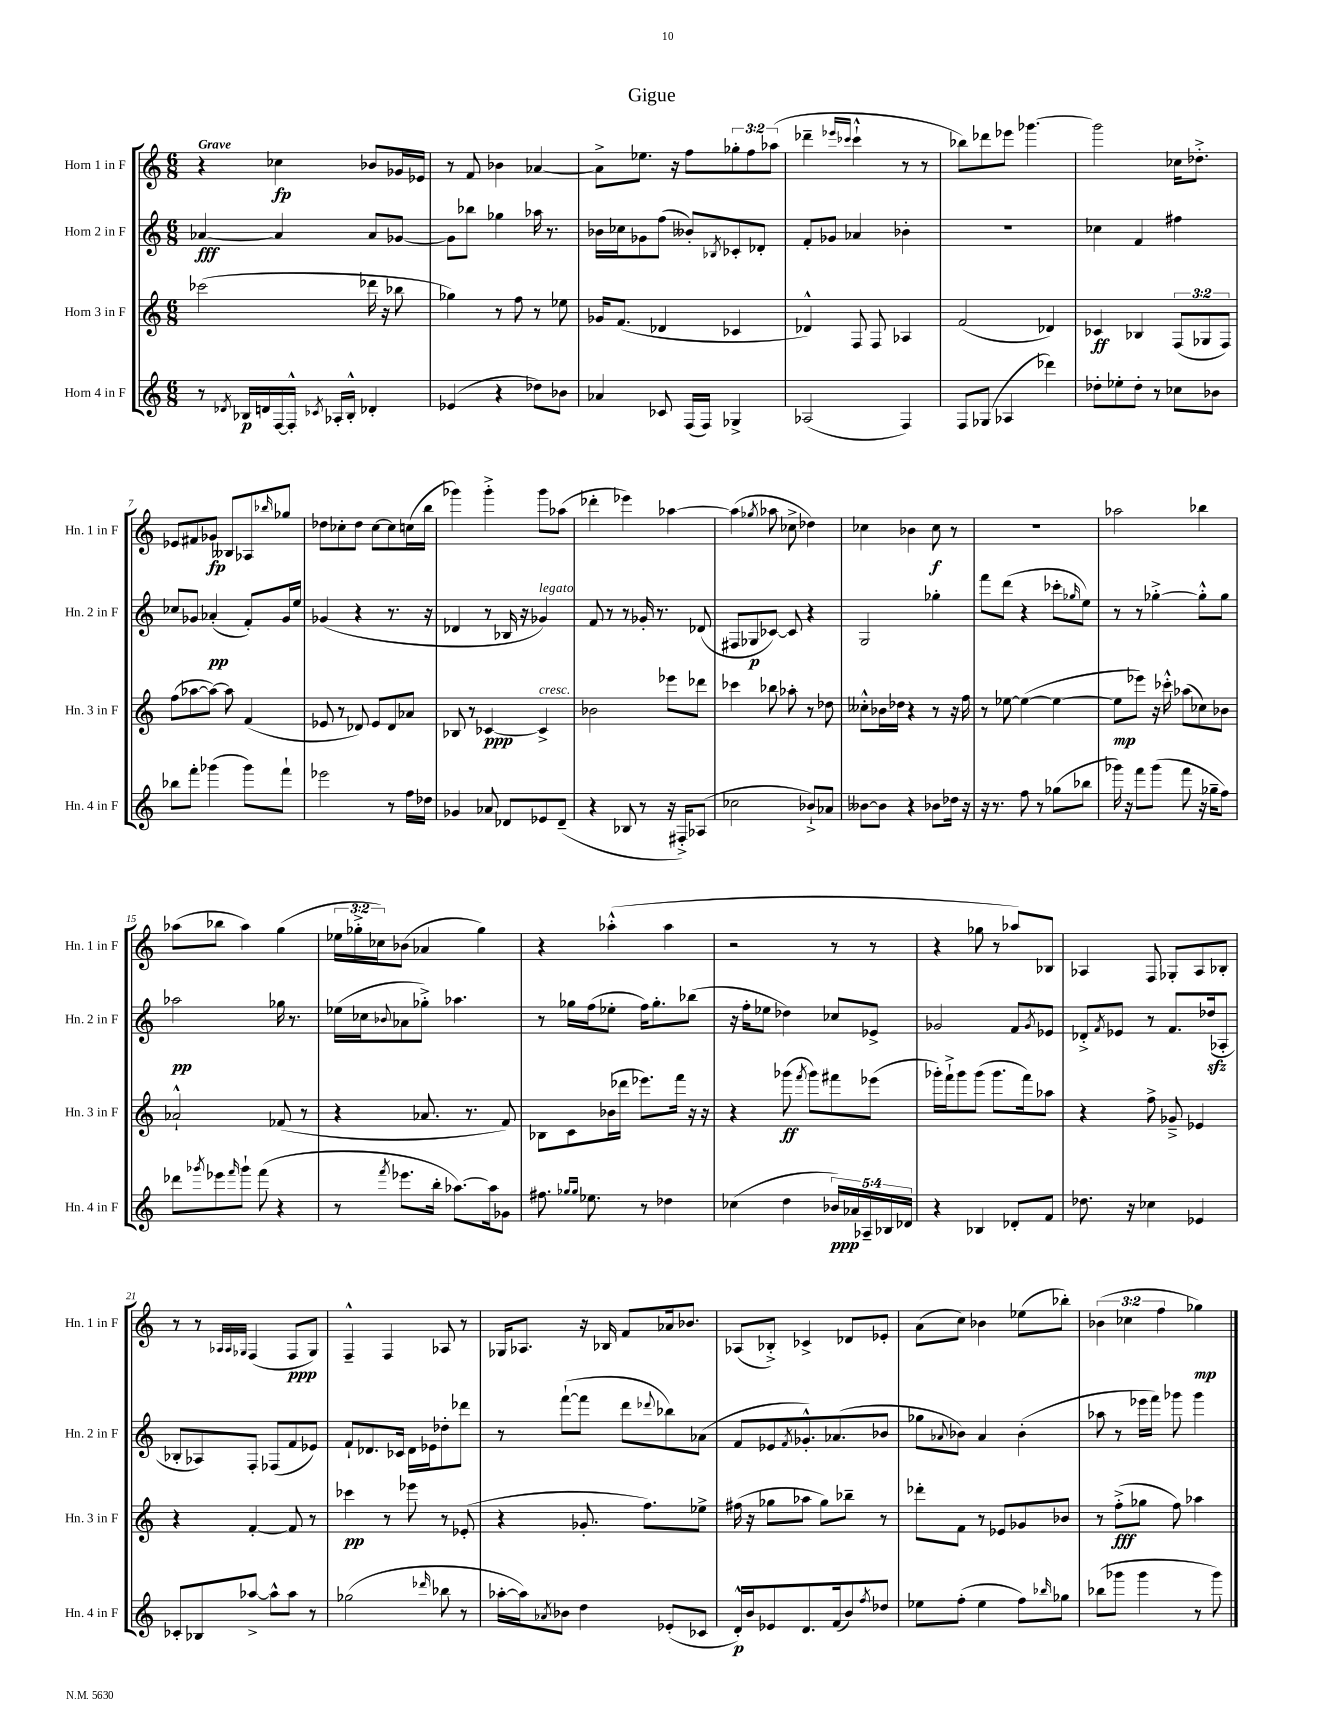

**kern	**kern	**kern	**kern
*staff4	*staff3	*staff2	*staff1
*clefG2	*clefG2	*clefG2	*clefG2
*k[]	*k[]	*k[]	*k[]
*M6/8	*M6/8	*M6/8	*M6/8
8r	(2ccc-	[4a-	4r
8qd-	.	.	.
16B-	.	.	.
16d	.	.	.
[16F	.	4a-]	4cc-
16F'^^]	.	.	.
8qc-	.	.	.
16A-'	.	.	.
16B-'^^	.	.	.
4d-'	16ddd-	8a-	8b-
.	16r	.	.
.	8bb-	[8g-	16g-
.	.	.	16e-
=	=	=	=
(4e-	4gg-)	8g-]	8r
.	.	8bb-	8f
4r	8r	4gg-	4b-
.	8ff	.	.
8dd-)	8r	16aa-	[4a-
.	.	8.r	.
8b-	8ee-	.	.
=	=	=	=
4a-	16g-	16b-	8a-^]
.	(8.f	16cc-	.
.	.	8g-	8.ee-
8c-	4d-	(8ff	.
.	.	.	16r
(16F	.	8b--')	8ff
16F)	.	.	.
.	.	8qB-	.
4G-^	4c-	8c-'	12gg-'
.	.	.	12ff
.	.	8d-'	.
.	.	.	(12aa-
=	=	=	=
(2A-	4d-^^)	8f'	4ddd-~
.	.	8g-	.
.	.	.	16qqeee-
.	.	.	16qqccc-
.	8F	4a-	4ccc-`^^
.	8F	.	.
4F)	4A-	4b-'	8r
.	.	.	8r
=	=	=	=
8F	(2f	2.r	8bb-)
(8G-	.	.	8ddd-
4A-	.	.	8eee-
.	.	.	[4.ggg-
4ddd-)	4d-)	.	.
=	=	=	=
8dd-'	4c-	4cc-	2ggg-]
8ee-'	.	.	.
8dd-'	4B-	4f	.
8r	.	.	.
8cc-	(12F	4ff#	16cc-
.	.	.	8.dd-'^
.	12G-	.	.
8b-	.	.	.
.	12F)	.	.
=	=	=	=
8bb-	(8ff	8cc-	8e-
8fff'	[8aa-	8g-	8f#
(4ggg-	8aa-_)	(4a-'	8g-
.	8aa-]	.	8B--
8ggg-)	(4f	8f')	8A-
.	.	.	16qqbb-
8fff`	.	16g-	8gg-
.	.	16ee	.
=	=	=	=
2eee-	8e-	(4g-	8dd-
.	8r	.	8cc-'
.	8d-)	4r	8dd-
.	8e-	.	[8cc-
8r	8d-	8.r	8cc-]
16ff	8a-	.	(16cc
16dd-	.	16r	16bb
=	=	=	=
4g-	8B-	4d-	4ggg-)
.	8r	.	.
8a-	[4c-	8r	4ggg-'^
8d-	.	16B-	.
.	.	16r	.
8e-	4c-^]	4g-)	8ggg-
(8d-~	.	.	(8aa-
=	=	=	=
4r	2b-	8f	4ddd-'
.	.	8r	.
8B-	.	8r	4eee-)
8r	.	16g-'	.
.	.	8.r	.
16r	8eee-	.	[4aa-
16F#'^)	.	.	.
(8A-	8ddd-	(8d-	.
=	=	=	=
2cc-	4ccc-	8F#	(4aa-]
.	.	8G-	.
.	.	.	8qgg-
.	8bb-	[8c-)	8aa-
.	8aa-'	8c-]	8cc-^
8b-`^)	8r	4r	4dd-)
8a-	8dd-	.	.
=	=	=	=
[8b--	8cc--'^^	2G	4cc-
8b--]	16b-	.	.
.	16dd-	.	.
4r	4r	.	4b-
8b-	8r	4gg-'	8cc-
16dd-	16r	.	8r
16r	16ff	.	.
=	=	=	=
16r	8r	8fff	2.r
8.r	.	.	.
.	[8ee-	(8ddd	.
8ff	(4ee-_	4r	.
8r	.	.	.
(8gg-	4ee-_	8ccc-'	.
.	.	16qqgg-	.
8bb-	.	8ee)	.
=	=	=	=
16ggg-)	8ee-]	8r	2aa-
16r	.	.	.
8fff	8eee-)	8r	.
(8ggg-	16r	[4gg-'^	.
.	16ccc-'^^	.	.
8fff	(8aa-	.	.
16r	8cc-)	8gg-'^^]	4bb-
16gg-~	.	.	.
8ff)	8b-	8gg-	.
=	=	=	=
8ddd-	2a-`^^	2aa-	(8aa-
8qggg-	.	.	.
8eee-	.	.	8bb-
16qqfff	.	.	.
8ggg-`	.	.	4aa-)
(8fff	.	.	.
4r	(8f-	16gg-	(4gg
.	.	8.r	.
.	8r	.	.
=	=	=	=
8r	4r	(16ee-	24ee-
.	.	.	24gg-'^
.	.	16cc-	.
.	.	.	24cc-)
8qfff	.	8qqb-	.
8.eee-	.	8a-	(8b-
.	8.a-	8gg-'^)	4a-
16bb'	.	.	.
[8.aa-)	.	4.aa-	.
.	8.r	.	.
.	.	.	4gg-)
16aa-]	.	.	.
8g-	8f)	.	.
=	=	=	=
8.ff#	8B-	8r	4r
.	8c	16gg-	.
16qqgg-	.	.	.
16qqgg-	.	.	.
8.ee-	.	(16ff	.
.	(16b-	8ee-'	(4aa-'^^
.	16ddd-	.	.
8r	8.eee-)	16ff)	.
.	.	8.gg-'	.
4dd-	.	.	4aa-
.	16fff	.	.
.	16r	(8bb-	.
.	16r	.	.
=	=	=	=
(4cc-	4r	16r	2r
.	.	16ff'	.
.	.	8ee-	.
4dd	(8ggg-	4dd-)	.
.	8qfff	.	.
.	8ggg-)	.	.
20b-)	8fff#	8cc-	8r
20a-	.	.	.
20A-~	.	.	.
.	(8eee-	8e-^	8r
20B-	.	.	.
20d-	.	.	.
=	=	=	=
4r	16ggg-')	2g-	4r
.	16fff`^	.	.
.	8ggg-	.	.
4B-	(8ggg-	.	8gg-
.	8.ggg-	.	8r
8d-'	.	8f	8aa-)
.	16fff)	.	.
.	.	8qg-	.
8f	8aa-	8e-	8B-
=	=	=	=
8.dd-	4r	8d-'^	4A-
.	.	8qf	.
.	.	8e-	.
16r	.	.	.
4cc-	8ff^	8r	8F
.	8g-~^	8.f	8G-'
4e-	4e-	.	8A-
.	.	(16dd-	.
.	.	8A-'	8B-'
=	=	=	=
8c-'	4r	8B-'	8r
8B-	.	8A-)	8r
.	.	.	32qqA-
.	.	.	32qqA-
.	.	.	32qqG-
[8aa-^	[4f'	8F'	(4F
8aa-^^]	.	(8F-	.
8aa-	8f]	8f	8F
8r	8r	8e-)	8G-)
=	=	=	=
(2gg-	4ccc-	8f`	4F~^^
.	.	8.d-	.
.	8r	.	4F
.	.	16c-	.
.	8eee-	16d-	.
.	.	16e-	.
16qqddd-	.	.	.
8bb-	8r	8dd-'	8A-
8r	(8e-'	8ddd-	8r
=	=	=	=
[16aa-'	4r	8r	16G-
16aa-])	.	.	8.A-
8qa-	.	.	.
8b-	.	([8fff`	.
4dd	8.g-'	8fff]	16r
.	.	.	16B-
.	.	8ddd	8f
.	8.ff)	.	.
.	.	8qqddd-	.
(8e-'	.	8bb-)	16a-
.	.	.	8.b-
8c-	8ee-^	(8a-	.
=	=	=	=
16d'^^)	(16ff#	8f	(8A-
16b	16r	.	.
8e-	8gg-	8e-	8B-'^)
.	.	8qf	.
8.d	8aa-	8.g-'^^)	4c-^
.	8gg-)	.	.
(16f	.	(8.a-	.
8b)	8bb-~	.	8d-
8qff	.	.	.
8dd-	8r	8b-	8e-'
=	=	=	=
8ee-	8ddd-'	8gg-	(8a
.	.	8qqa-	.
(8ff'	8f	8b-)	8cc)
4ee-	8r	4a-	4b-
.	8e-	.	.
8ff)	8g-	(4b-'	(8ee-
16qqbb-	.	.	.
8gg-	8b-	.	8bb-')
=	=	=	=
(8bb-	8r	8aa-	(6b-
8ggg-	(8ff'^	8r	.
.	.	.	6cc-
4ggg-	8gg-	16eee-	.
.	.	16fff)	.
.	.	.	6ff
.	8ff)	8ggg-	.
8r	4aa-	4ggg-	4gg-)
8ggg-)	.	.	.
==	==	==	==
*-	*-	*-	*-
